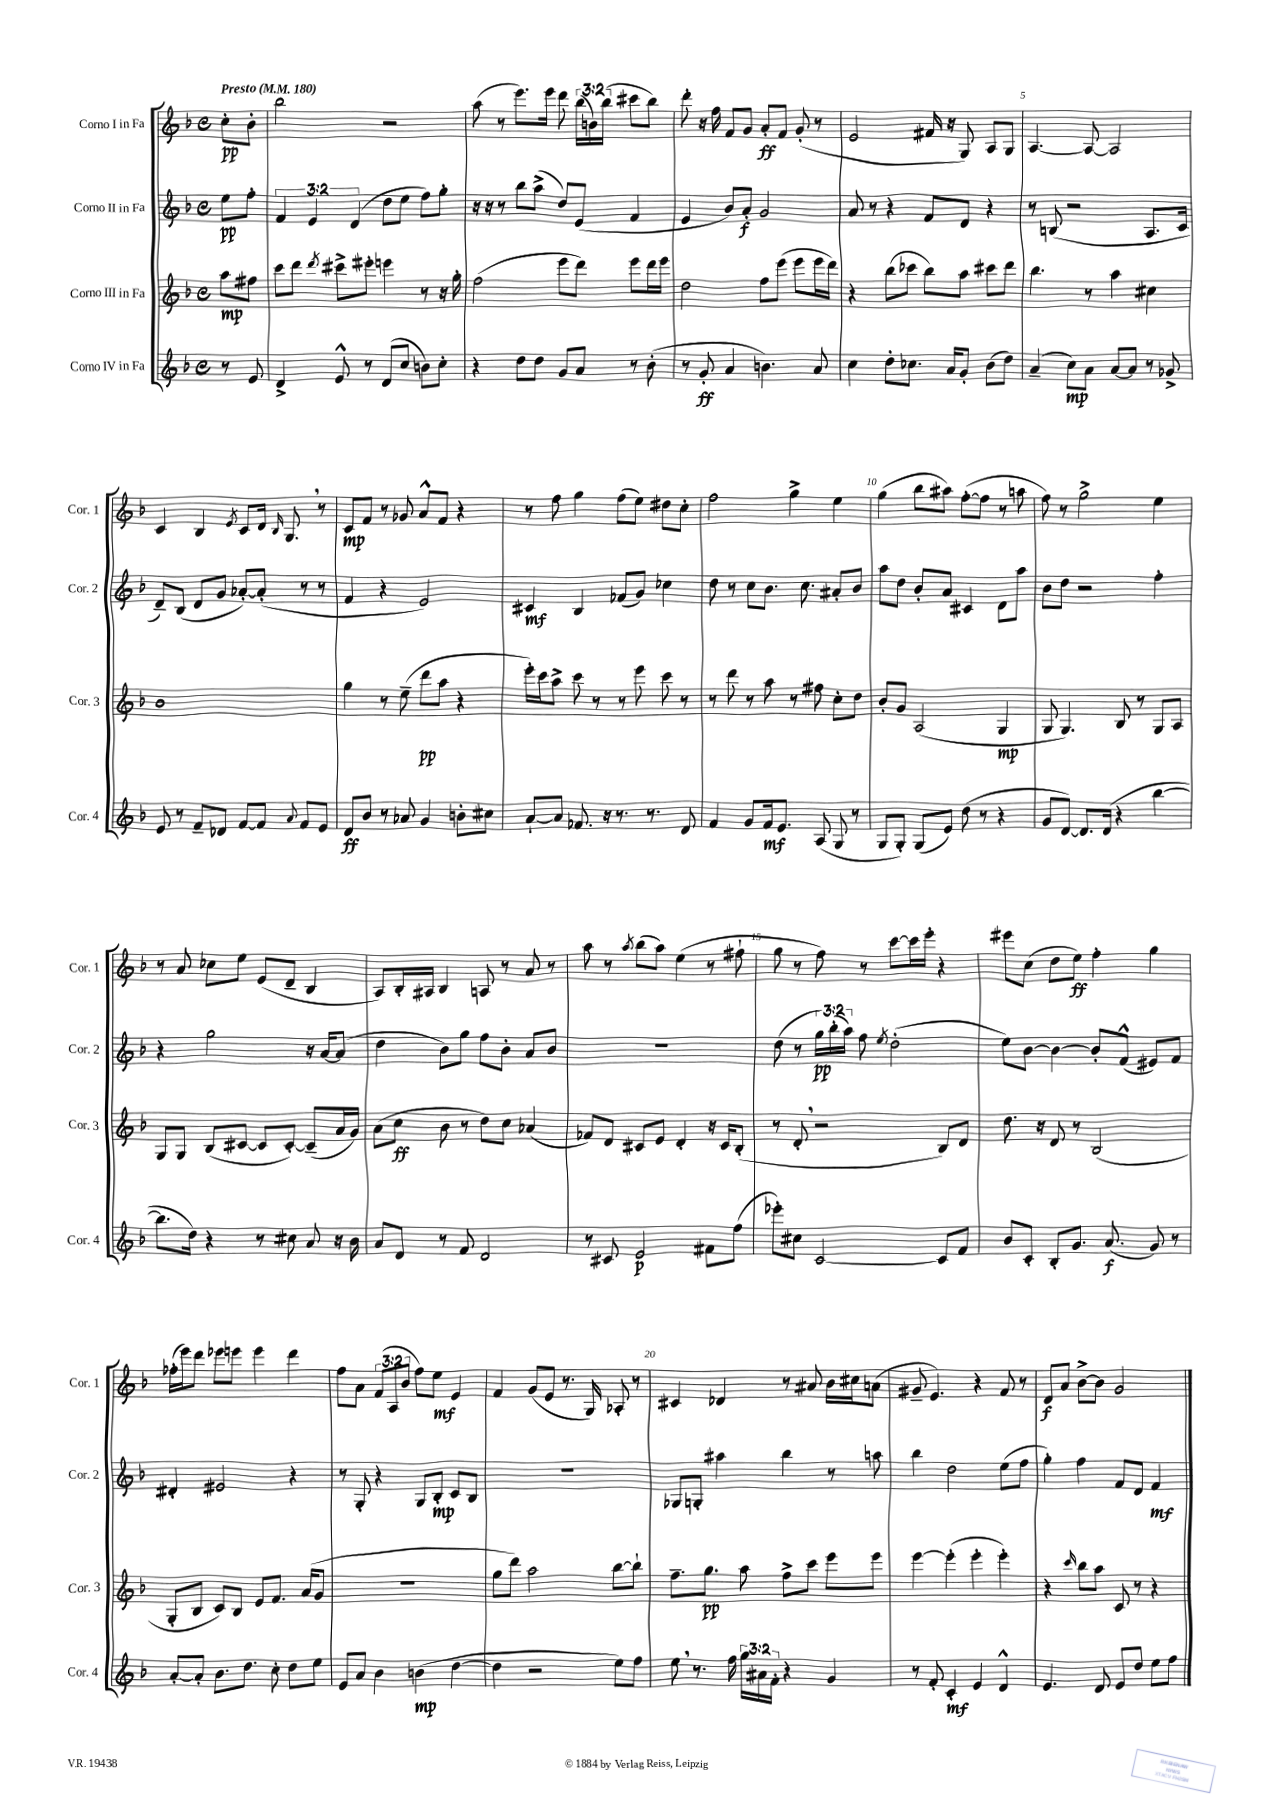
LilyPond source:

<<
\new StaffGroup <<
\new Staff = "s0" \with { instrumentName = "Corno I in Fa" shortInstrumentName = "Cor. 1" } {
    \clef treble \key f \major \defaultTimeSignature \time 4/4 \override Staff.TupletNumber.text = #tuplet-number::calc-fraction-text \partial 4 \tempo "Presto" 4 = 180
    \autoBeamOff c''8[-.\pp bes'8]-. |
    bes''2 r2 |
    a''8( r8 e'''8.[) e'''16] d'''8 \tuplet 3/2 { bes''16[( b'16) bes''16]( } cis'''8[ bes''8]) |
    d'''8-. r16 f''16 f'8[ g'8] a'8[-.\ff f'8] g'8-.( r8 |
    e'2 fis'16 r16 g8) a8[ g8] |
    a4.~ a8~ a2 |
    c'4 bes4 \acciaccatura { e'8 } c'8[ d'16] \grace { bes16 } g8. \breathe r8 |
    c'8[\mp f'8] r8 ges'8 a'8[-^ f'8] r4 |
    r8 f''8 g''4 f''8[( e''8]) dis''8[ c''8]-. |
    f''2 g''4-> e''4 |
    g''4( bes''8[ ais''8]) f''8[~-.( f''8] r8 a''8 |
    f''8) r8 g''2-> e''4 |
    r8 a'8 ces''8[ e''8] e'8[( d'8]-- bes4 |
    a8[) bes16-. ais16] bes4 a8 r8 a'8 r8 |
    a''8 r8 \acciaccatura { a''8 } bes''8[( a''8]) e''4( r8 fis''8-! |
    g''8 r8 f''8) r8 c'''8[~ c'''16 e'''16]-. r4 |
    eis'''8[ c''8]( d''8[ e''8]\ff) f''4-. g''4 |
    fes''16[-.( e'''16) d'''8] ees'''8[ e'''8] e'''4 d'''4 |
    f''8[ a'8] \tuplet 3/2 { f'8[( a8 bes'8] } f''8[) e''8]\mf e'4 |
    f'4 g'8[( e'8] r8. g16) aes8-. r8 |
    cis'4 des'4 r8 ais'8 bes'16[ cis''16 a'8]( |
    gis'8-- e'4.) r4 f'8 r8 |
    d'8[\f a'8] bes'8[~-> bes'8] g'2 \bar "|." |
}
\new Staff = "s1" \with { instrumentName = "Corno II in Fa" shortInstrumentName = "Cor. 2" } {
    \clef treble \key f \major \defaultTimeSignature \time 4/4 \override Staff.TupletNumber.text = #tuplet-number::calc-fraction-text \partial 4
    \autoBeamOff e''8[\pp f''8]-. |
    \tuplet 3/2 { f'4 e'4 d'4( } d''8[ e''8] f''8[) g''8]-. |
    r16 r16 r8 bes''8[ a''8]->( d''8[) e'8]( f'4 |
    e'4 bes'8[) a'8]-.\f g'2 |
    a'8 r8 r4 f'8[ d'8] r4 |
    r8 b8( r2 a8.[ c'16] |
    d'8[--) bes8]( d'8[ g'8] aes'8[~-.) aes'8]-.( r8 r8 |
    f'4 r4 e'2) |
    cis'4\mf bes4 fes'8[( g'8]) ces''4 |
    d''8 r8 c''8[ bes'8.] c''8. ais'8[-. bes'8] |
    a''8[ d''8] bes'8[-. a'8] cis'4 d'8[ a''8] |
    bes'8[ d''8] r2 f''4-. |
    r4 g''2 r16 a'16[~ a'8]( |
    d''4 bes'8[) g''8] f''8[ bes'8]-. a'8[ bes'8] |
    R1 |
    d''8( r8 \tuplet 3/2 { g''16[\pp) bes''16-.( a''16]) } f''8 \acciaccatura { e''8 } d''2-.( |
    e''8[) bes'8]~ bes'4~ bes'8[-. f'8]-^( eis'8[) f'8] |
    dis'4-. eis'2 r4 |
    r8 g8-. r4 g8[ bes8]-.\mp c'8[ bes8] |
    R1 |
    ges8[ g8]-. ais''4 bes''4 r8 a''8 |
    bes''4 d''2 e''8[( f''8] |
    g''4-.) f''4 f'8[ d'8] f'4\mf \bar "|." |
}
\new Staff = "s2" \with { instrumentName = "Corno III in Fa" shortInstrumentName = "Cor. 3" } {
    \clef treble \key f \major \defaultTimeSignature \time 4/4 \partial 4
    \autoBeamOff a''8[\mp fis''8] |
    c'''8[ d'''8] \acciaccatura { d'''8 } cis'''8[-> eis'''8]-. e'''4 r8 r16 g''16-. |
    f''2( e'''8[ d'''8]) e'''8[ d'''16 e'''16] |
    d''2 f''8[ e'''8]( e'''8[ e'''16 d'''16]) |
    r4 bes''8[( ces'''8] bes''8[) a''8] cis'''8[ d'''8] |
    bes''4. r8 a''4 cis''4 |
    bes'1 |
    g''4 r8 e''8--( d'''8[\pp a''8] r4 |
    e'''16[-.) c'''16 a''8]-> c'''8 r8 r8 e'''8 c'''8 r8 |
    r8 d'''8 r8 a''8 r8 fis''8 c''8[-. d''8] |
    bes'8[-. g'8] a2( g4\mp |
    g8 g4.) bes8 r8 g8[ a8] |
    g8[ g8] bes8[( cis'8]~ cis'8[ cis'8]~-.) cis'8[--( a'16 g'16]) |
    a'8[( c''8]\ff bes'8 r8 d''8[) c''8] aes'4( |
    fes'8[) d'8] cis'8[ e'8] d'4-. r16 cis'16[ bes8]-.( |
    r8 d'8-. \breathe r2 bes8[) d'8] |
    d''8. r16 d'8 r8 bes2( |
    g8[-. bes8] c'8[) bes8] e'8[ f'8.] a'16[( g'8] |
    R1 |
    g''8[ d'''8]) a''2 bes''8[~ bes''8]-! |
    f''8.[-- g''8.]\pp a''8 f''8[-> c'''8] e'''8[ e'''8] |
    e'''4~ e'''4-.( e'''4-. e'''4-.) |
    r4 \grace { c'''16 } bes''8[ a''8] c'8 r8 r4 \bar "|." |
}
\new Staff = "s3" \with { instrumentName = "Corno IV in Fa" shortInstrumentName = "Cor. 4" } {
    \clef treble \key f \major \defaultTimeSignature \time 4/4 \override Staff.TupletNumber.text = #tuplet-number::calc-fraction-text \partial 4
    \autoBeamOff r8 e'8 |
    d'4-> e'8-^ r8 d'8[( c''8] b'8[) c''8]-. |
    r4 d''8[ d''8] g'8[ a'8] r8 bes'8-.( |
    r8 g'8-.\ff a'4 b'4.) a'8 |
    c''4 d''8[-. ces''8.] a'16[ g'8]-. bes'8[( d''8]) |
    a'4--( c''8[\mp) a'8] a'8[~ a'8] r8 ges'8-> |
    e'8 r8 f'8[-- des'8] f'8[~ f'8] \appoggiatura { a'8 } f'8[ e'8] |
    d'8[\ff bes'8] r8 aes'8 g'4 b'8[-. cis''8] |
    a'8[~-! a'8] fes'8. r16 r8. r8. d'8 |
    f'4 g'8[ f'16\mf e'8.] a8( g8 r8 |
    g8[ g8]-.) g8[( e'8]) d''8( r8 r4 |
    g'8[ d'8]~) d'8.[ d'16]( r4 bes''4~ |
    bes''8.[ d''16]) r4 r8 cis''8 a'8 r16 bes'16 |
    a'8[ d'8] r8 f'8 d'2 |
    r8 cis'8 e'2\p fis'8[ f''8]( |
    ees'''8[-.) cis''8] c'2~ c'8[ f'8] |
    bes'8[ c'8]-. bes8[-. g'8.] a'8.\f( g'8) r8 |
    a'8[~-. a'8]-. bes'8.[ d''8.] c''8-. d''8[ e''8] |
    e'8[ a'8] bes'4 b'4\mp( d''4~ |
    d''4 r2 e''8[) f''8] |
    e''8 \breathe r8. f''16 \tuplet 3/2 { g''16[ ais'16 f'16]-. } r4 g'4 |
    r8 f'8-. c'4-.\mf e'4 d'4-^ |
    e'4. d'8 e'8[ d''8] e''8[ f''8] \bar "|." |
}
>>
>>
\layout { \context { \Score \override BarNumber.break-visibility = ##(#f #t #t) barNumberVisibility = #(every-nth-bar-number-visible 5) } }
